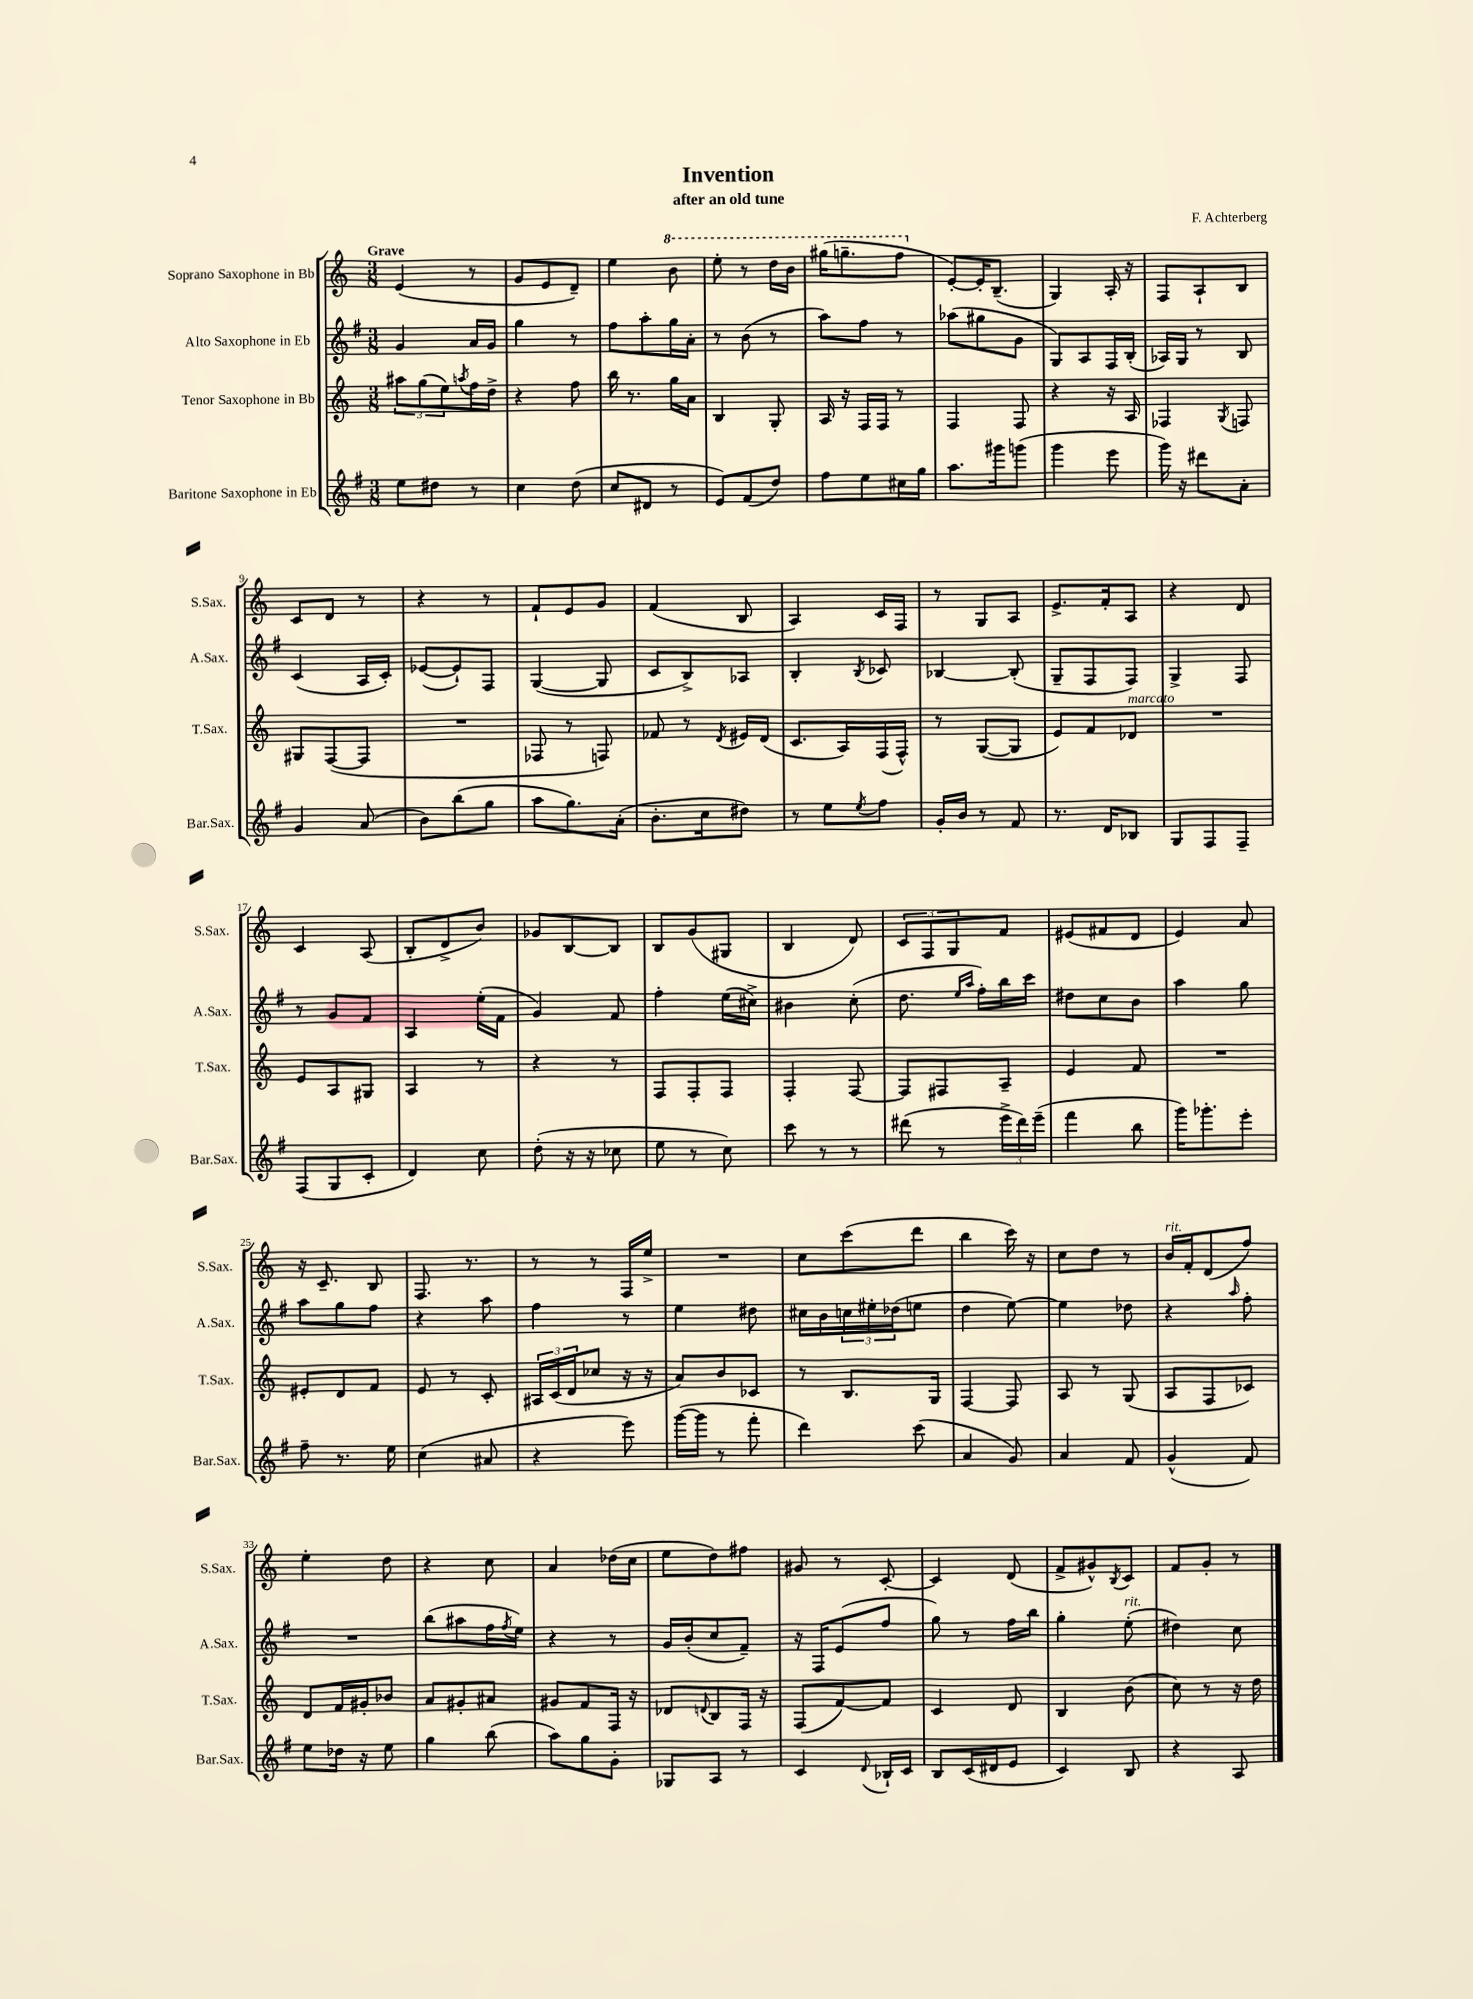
\header { title = "Invention" composer = "F. Achterberg" subtitle = "after an old tune" }
<<
\new StaffGroup <<
\new Staff = "s0" \with { instrumentName = "Soprano Saxophone in Bb" shortInstrumentName = "S.Sax." } {
    \clef treble \key c \major \numericTimeSignature \time 3/8 \tempo "Grave"
    e'4( r8 |
    g'8 e'8 d'8--) |
    e''4 \ottava #1 b''8 |
    e'''8-. r8 d'''16 b''16 |
    gis'''16( g'''8.-- f'''8 \ottava #0 |
    e'8~-.) e'16-. b8.--( |
    g4) a16-. r16 |
    f8 a8-! b8 |
    c'8 d'8 r8 |
    r4 r8 |
    f'8-! e'8 g'8 |
    f'4( b8 |
    a4) c'16 f16 |
    r8 g8 a8 |
    e'8.-> f'16-. a8 |
    r4 d'8 |
    c'4 a8( |
    b8-. d'8-> b'8) |
    ges'8 b8~ b8 |
    b8 g'8( gis8 |
    b4 d'8) |
    \tuplet 3/2 { c'8 f8 g8 } f'8 |
    eis'8( fis'8 d'8 |
    e'4) a'8 |
    r16 c'8.-- b8 |
    f8. r8. |
    r8 r8 f16 e''16-> |
    R4. |
    c''8 c'''8( d'''8 |
    b''4 c'''16) r16 |
    c''8 d''8 r8 |
    b'16^\markup { \italic "rit." } f'16-. d'8( f''8) |
    e''4-. d''8 |
    r4 c''8 |
    a'4 des''16( c''16 |
    e''8 d''8) fis''8 |
    gis'8 r8 c'8~-. |
    c'4 d'8( |
    f'8-> gis'8-^) \acciaccatura { b8 } c'8 |
    f'8 g'8-. r8 \bar "|." |
}
\new Staff = "s1" \with { instrumentName = "Alto Saxophone in Eb" shortInstrumentName = "A.Sax." } {
    \clef treble \key g \major \numericTimeSignature \time 3/8
    g'4 a'16 g'16 |
    g''4 r8 |
    fis''8 a''8-. g''16 a'16-. |
    r8 b'8( r8 |
    a''8) fis''8 r8 |
    aes''8( gis''8 g'8 |
    g8) a8 fis16 b16-.( |
    aes16) g16 r8 b8 |
    c'4( a16 c'16-.) |
    ees'8~( ees'8-!) fis8 |
    g4~( g8 |
    c'8 b8->) aes8 |
    b4-. \acciaccatura { b8 } ces'8 |
    bes4~ bes8-.( |
    g8-- fis8 fis8) |
    g4-> fis8 |
    r8 g'8 fis'8 |
    a4 e''16-.( fis'16 |
    g'4) fis'8 |
    fis''4-. e''16( cis''16->) |
    bis'4 c''8-.( |
    d''8. \grace { e''16 a''16 } fis''16-.) b''16 c'''16 |
    dis''8 c''8 b'8 |
    a''4 g''8 |
    a''8 g''8 fis''8 |
    r4 a''8 |
    fis''4 r8 |
    e''4 dis''8 |
    cis''16 b'16 \tuplet 3/2 { c''16 eis''16-. des''16( } e''8 |
    d''4 e''8~) |
    e''4 des''8 |
    r4 \grace { a''16 } fis''8-. |
    R4. |
    b''8( ais''8 fis''16 \acciaccatura { fis''8 } e''16) |
    r4 r8 |
    g'16 b'16-.( c''8 fis'8--) |
    r16 fis16 e'8( fis''8 |
    g''8) r8 fis''16 b''16 |
    g''4-. e''8-.^\markup { \italic "rit." }( |
    dis''4) c''8 \bar "|." |
}
\new Staff = "s2" \with { instrumentName = "Tenor Saxophone in Bb" shortInstrumentName = "T.Sax." } {
    \clef treble \key c \major \numericTimeSignature \time 3/8
    \tuplet 3/2 { ais''8 g''8( e''8) } \acciaccatura { a''8 } f''16 d''16-> |
    r4 f''8 |
    b''16 r8. g''16 a'16 |
    b4 g8-. |
    a16 r16 f16 f16 r8 |
    f4 f8 |
    r4 r16 a16 |
    fes4 \acciaccatura { g8 } f8 |
    gis8 f8~( f8 |
    R4. |
    fes8 r8 f8) |
    fes'8 r8 \acciaccatura { d'8 } eis'16 d'16( |
    c'8. a16) f16( f16-^) |
    r8 g8~( g8 |
    e'8) f'8 des'8^\markup { \italic "marcato" } |
    R4. |
    e'8 a8 gis8 |
    a4 r8 |
    r4 r8 |
    f8 f8-. f8 |
    f4-. f8~ |
    f8 fis8 a8-- |
    e'4 f'8 |
    R4. |
    eis'8-. d'8 f'8 |
    e'8 r8 c'8-. |
    \tuplet 3/2 { ais16 c'16( d'16 } ces''8 r16 r16 |
    a'8) b'8 ces'8 |
    r8 b8. g16 |
    f4~ f8 |
    a8 r8 g8( |
    a8 f8 ces'8) |
    d'8 f'16 gis'16-. bes'8 |
    a'8 gis'8-. ais'8 |
    gis'8 f'8 f16 r16 |
    des'8 \appoggiatura { d'8 } b8 f16 r16 |
    f8( f'8~) f'8 |
    c'4 d'8 |
    b4 b'8( |
    c''8) r8 r16 d''16 \bar "|." |
}
\new Staff = "s3" \with { instrumentName = "Baritone Saxophone in Eb" shortInstrumentName = "Bar.Sax." } {
    \clef treble \key g \major \numericTimeSignature \time 3/8
    e''8 dis''8 r8 |
    c''4 d''8( |
    c''8 dis'8 r8 |
    e'8) fis'8( d''8) |
    fis''8 e''8 cis''16 g''16 |
    a''8. gis'''16 g'''8( |
    g'''4 e'''8 |
    g'''16) r16 dis'''8 a'8-. |
    g'4 a'8( |
    b'8) b''8( g''8 |
    a''8 g''8.) a'16-.( |
    b'8.-. c''16 dis''8) |
    r8 e''8 \acciaccatura { e''8 } fis''8 |
    g'16-. b'16 r8 fis'8 |
    r8. d'16 bes8 |
    g8 fis8 fis8-- |
    fis8( g8 c'8-. |
    d'4) c''8 |
    d''8-.( r16 r16 ces''8 |
    e''8 r8 c''8) |
    c'''8 r8 r8 |
    dis'''8( r8 \tuplet 3/2 { e'''16-> dis'''16) e'''16--( } |
    fis'''4 b''8 |
    g'''16) ges'''8.-. e'''8-. |
    fis''8-- r8. e''16 |
    c''4( ais'8 |
    r4 e'''8) |
    g'''16~( g'''16 r8 fis'''8-. |
    d'''4) c'''8( |
    a'4 g'8) |
    a'4 fis'8 |
    g'4-^( fis'8) |
    e''8 des''16 r16 e''8 |
    g''4 b''8( |
    a''8) g''8 g'8-. |
    ges8 a8 r8 |
    c'4 \appoggiatura { d'8 } bes16-! c'16 |
    b8 c'16( dis'16 e'8 |
    c'4) b8 |
    r4 a8 \bar "|." |
}
>>
>>
